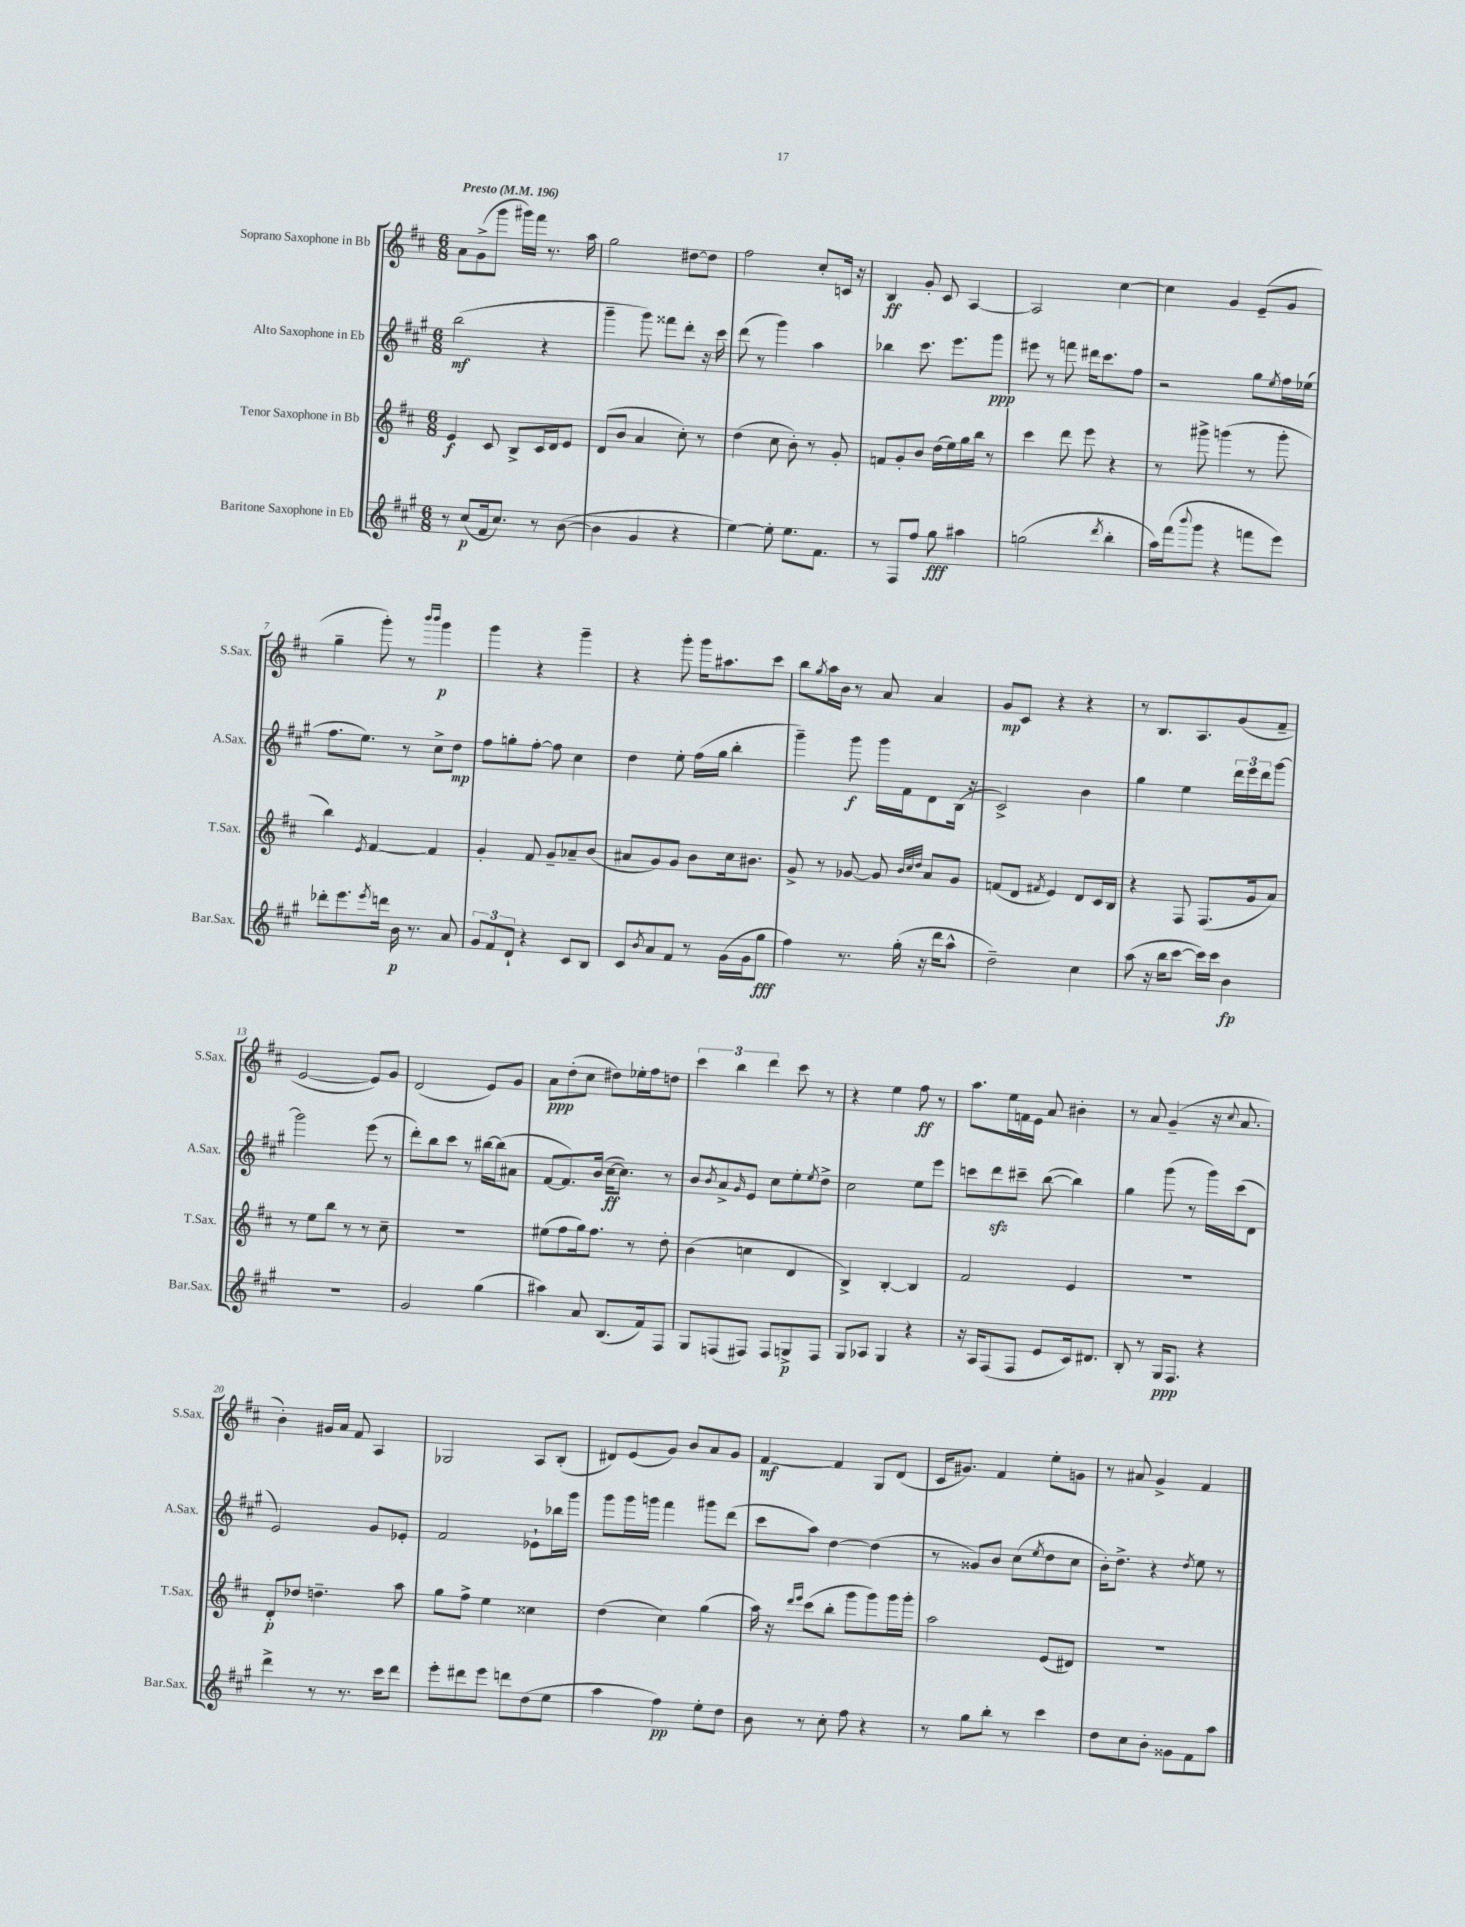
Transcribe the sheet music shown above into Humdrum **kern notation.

**kern	**kern	**kern	**kern
*staff4	*staff3	*staff2	*staff1
*clefG2	*clefG2	*clefG2	*clefG2
*k[f#c#g#]	*k[f#c#]	*k[f#c#g#]	*k[f#c#]
*M6/8	*M6/8	*M6/8	*M6/8
*MM196	*MM196	*MM196	*MM196
8r	4e/	(2bb\	8a\L
(8cc#/L	.	.	(8g^\
16f#/k	8c#/	.	8ggg\J
8.cc#/J)	.	.	.
.	8B^/L	.	16ggg#\LL)
.	.	.	16fff#\JJ
8r	16c#/L	4r	8.r
.	16d/J	.	.
([8b\	8e/J	.	.
.	.	.	16aa\
=	=	=	=
4b\]	(8d/L	4ggg#~\	2gg\
.	8b/J	.	.
4g#/	4a/	8ggg#\)	.
.	.	8fff##\L	.
4r	8cc#'\)	8ddd'\J	[8dd#\L
.	8r	16r	8dd#\]J
.	.	16ccc#\	.
=	=	=	=
[4ee\)	(4dd\	(8ddd\	2ff#\
.	.	8r	.
8ee'\]	8cc#\	4ggg#\)	.
8.ee\L	8b'\)	.	.
.	8r	4aa\	8cc#'/L
8.f#\J	.	.	.
.	8g'/	.	16c/Jk
.	.	.	16r
=	=	=	=
8r	8f/L	4bb-\	4B/
8F#/L	8g'/	.	.
8ff#/J	8b/J	8.ccc#\	8g'/
8gg#\	(16dd\LL	.	8c#/
.	16ee\)	8.eee\L	.
4aa#\	16gg\	.	[4A/
.	16bb\JJ	.	.
.	8r	8ggg#\J	.
=	=	=	=
(2gg\	4ccc#\	8eee#\	2A/]
.	.	8r	.
.	8ddd\	8fff\	.
.	8eee\	16ddd#\LK	.
.	.	8.ccc#\	.
8qddd/	.	.	.
4bb'\	4r	.	[4cc#\
.	.	8ff#\J	.
=	=	=	=
16aa\LL)	8r	2r	4cc#\]
(16fff#\J	.	.	.
8qqbbb/	.	.	.
8ggg#\J	8ggg#^\	.	.
4r	(4ggg\	.	4g/
8fff\L	8r	8gg#\L	(8e~/L
.	.	8qee/	.
8eee\J)	8ggg'\	16ff#\L	8g/J
.	.	(16ee-\JJ	.
=	=	=	=
8ddd-'\L	4bb\)	8.ff#\L	4gg~\
8.eee\	.	.	.
.	.	8.ee\J)	.
.	8qe/	.	.
.	[4f#/	.	8ggg'\)
8qeee/	.	.	.
16ddd\Jk	.	.	.
16b\	.	8r	8r
8.r	.	.	.
.	.	.	16qqbbb/LL
.	.	.	16qqbbb/JJ
.	4f#/]	8cc#^\L	4ggg\
8a/	.	8dd\J	.
=	=	=	=
12g#/L	4g'/	8ff#\L	4ggg\
12f#/	.	.	.
.	.	8gg'\	.
12d`/J	.	.	.
4r	8f#/	[8ff#'\J	4r
.	8g~/L	8ff#\]	.
8c#/L	8a-~/	4cc#\	4ggg~\
8B/J	(8b/J	.	.
=	=	=	=
8c#/L	8a#/L	4dd\	4r
8qb/	.	.	.
8a/	8g/)	.	.
8f#/J	8g/J	8ee'\	8ggg'\
8r	8b\L	(16ff#\LL	16ggg\LK
.	.	16gg#\JJ	8.aa#\
(16g#\LL	16cc#\k	4bb'\	.
16g#\J	8.b#\J	.	.
8gg#\J	.	.	8ccc#\J
=	=	=	=
4ff#\)	8g^/	4ggg#~\)	8bb\L
.	.	.	8qgg/
.	8r	.	16aa\L
.	.	.	16b\JJ
8.r	[8g-/	8ggg#\	8r
.	8g-/]	16ggg#\LL	8a/
(16gg#'\	.	16f#\J	.
.	32qqb/LLL	.	.
.	32qqcc#/	.	.
.	32qqdd/JJJ	.	.
16r	8a/L	8d\	4a/
16ddd\LK	.	.	.
8aa^^\J	8g-/J	(16B\Jk	.
.	.	16r	.
=	=	=	=
2dd~\)	(8f/L	2c#^/)	8g/L
.	8d/J	.	8c#/J
.	8qf#/	.	.
.	4e/)	.	4r
4cc#\	8d/L	4b\	4r
.	16c#/L	.	.
.	16B/JJ	.	.
=	=	=	=
(8aa\	4r	4gg#\	8r
16r	.	.	8.B/L
16bb\LK	.	.	.
[8ccc#\J	8F#/	4ee\	.
.	.	.	8.A/
16ccc#\]LL)	(8.F#/L	.	.
16ccc#\JJ	.	.	.
4b\	.	24ddd\LL	(8g/
.	.	24eee\	.
.	16g/k	.	.
.	.	24ddd\J	.
.	8a/J)	[8ggg#\J	8f#~/J
=	=	=	=
2.r	8r	2ggg#\]	[2e/
.	8ee\L	.	.
.	8bb\J	.	.
.	8r	.	.
.	8r	(8eee\	8e/]L)
.	8cc#~\	8r	8g/J
=	=	=	=
2g#/	2.r	8ddd'\L)	(2d/
.	.	8bb\	.
.	.	8ccc#\J	.
.	.	8r	.
(4gg#\	.	[16bb#\LL	8e/L)
.	.	(16bb#\]J	.
.	.	8a#\J	8g/J
=	=	=	=
4aa#\)	(8ee#\L	[8f#/L	8a\L
.	8ff#\	8.f#/])	(8dd'\
8a/	16gg\k)	.	8cc#\J
.	8.ff#\J	(16b/Jk	.
(8.B/L	.	[16cc#\LK	8dd#\L)
.	.	8.cc#\]J)	.
.	8r	.	16ee-'\L
16f#/k)	.	.	16ff#\J
8F#/J	8dd'\	8r	8dd\J
=	=	=	=
8G#/L	(4b\	8b/L	6ccc#\
.	.	8qb/	.
(8F/	.	8a^/	.
.	.	.	6bb\
.	.	16qqg#/	.
8F#/J)	4cc\	8e/J	.
.	.	.	6ddd\
8F#/L	.	8cc#\L	.
8G^/	4d/	8ee'\	8ccc#\
.	.	8qee/	.
8F#/J	.	8dd^\J	8r
=	=	=	=
8G#/L	4B^/)	2cc#\	4r
8A-/J	.	.	.
4G#/	[4B'/	.	4ee\
4r	4B/]	8ee\L	8ff#\
.	.	8eee\J	8r
=	=	=	=
16r	2f#/	8ccc\L	8.aa\L
16A/LK	.	.	.
(8F#/	.	8ddd\	.
.	.	.	16ee\L
8F#/J	.	8ccc#~\J	16f\
.	.	.	16e\JJ
8e/L	.	([8bb\	8a/
16c#/k)	4e/	4bb\])	4b#'\
8.d#/J	.	.	.
=	=	=	=
8B'/	2.r	4gg#\	8r
8r	.	.	8a/
16G#/LK	.	(8ggg#\	(4g~/
8.F#/J	.	.	.
.	.	8r	.
4r	.	16ggg#\LL)	16r
.	.	.	8qqcc#/
.	.	(16ccc#\J	8.a/
.	.	8d\J	.
=	=	=	=
4ddd^\	8d'/L	2e/)	4b'\)
.	8dd-/J	.	.
8r	4.dd~\	.	16g#/LL
.	.	.	16a/JJ
8.r	.	.	8f#/
.	.	8g#/L	4A/
16ccc#\LK	.	.	.
8ddd\J	8aa\	8e-'/J	.
=	=	=	=
8eee'\L	8gg\L	2f#/	2G-/
8ddd#\	8ff#^\J	.	.
8eee\J	4ee\	.	.
8ddd\L	.	.	.
(8dd\	4cc##\	8e-`\L	8A/L
8ee\J	.	16bb-\L	(8B'/J
.	.	16ggg#\JJ	.
=	=	=	=
4aa\	(4dd\	8ggg#\L	8d#/L)
.	.	16ggg#\L	(8e/
.	.	16ggg\JJ	.
4ff#\)	4cc#\)	4fff#\	8g/J)
.	.	.	8b/L
8ee'\L	(4gg\	8ggg#\L	8a/
8dd\J	.	(8ddd\J	8g/J
=	=	=	=
8b\	16aa\)	8ccc#\L	[4f#/
.	16r	.	.
.	16qqddd/LL	.	.
.	16qqeee/JJ	.	.
8r	(8ccc#\L	8aa\J)	.
8cc#'\	8bb'\J	[4dd\	4f#/]
8ff#\	8ggg\L	.	.
4r	8ggg\)	(4dd\]	8G/L
.	16ggg\L	.	(8d/J
.	16ggg'\JJ	.	.
=	=	=	=
8r	2aa\	8r	16c#/LK
.	.	.	8.g#/J)
8gg#\L	.	8g##/L)	.
8bb'\J	.	8b/J	4f#/
8r	.	(8cc#\L	.
.	.	8qee/	.
4ccc#\	(8e/L	8dd\	8ee'\L
.	8d#/J)	8cc#\J	8g\J
=	=	=	=
8dd\L	2.r	16b'\LK)	8r
.	.	8.dd^\J	.
8cc#\	.	.	8a#/
8b'\J	.	4r	4g^/
8g##\L	.	.	.
.	.	8qdd/	.
8f#\	.	8ee\	4f#/
8aa\J	.	8r	.
==	==	==	==
*-	*-	*-	*-
